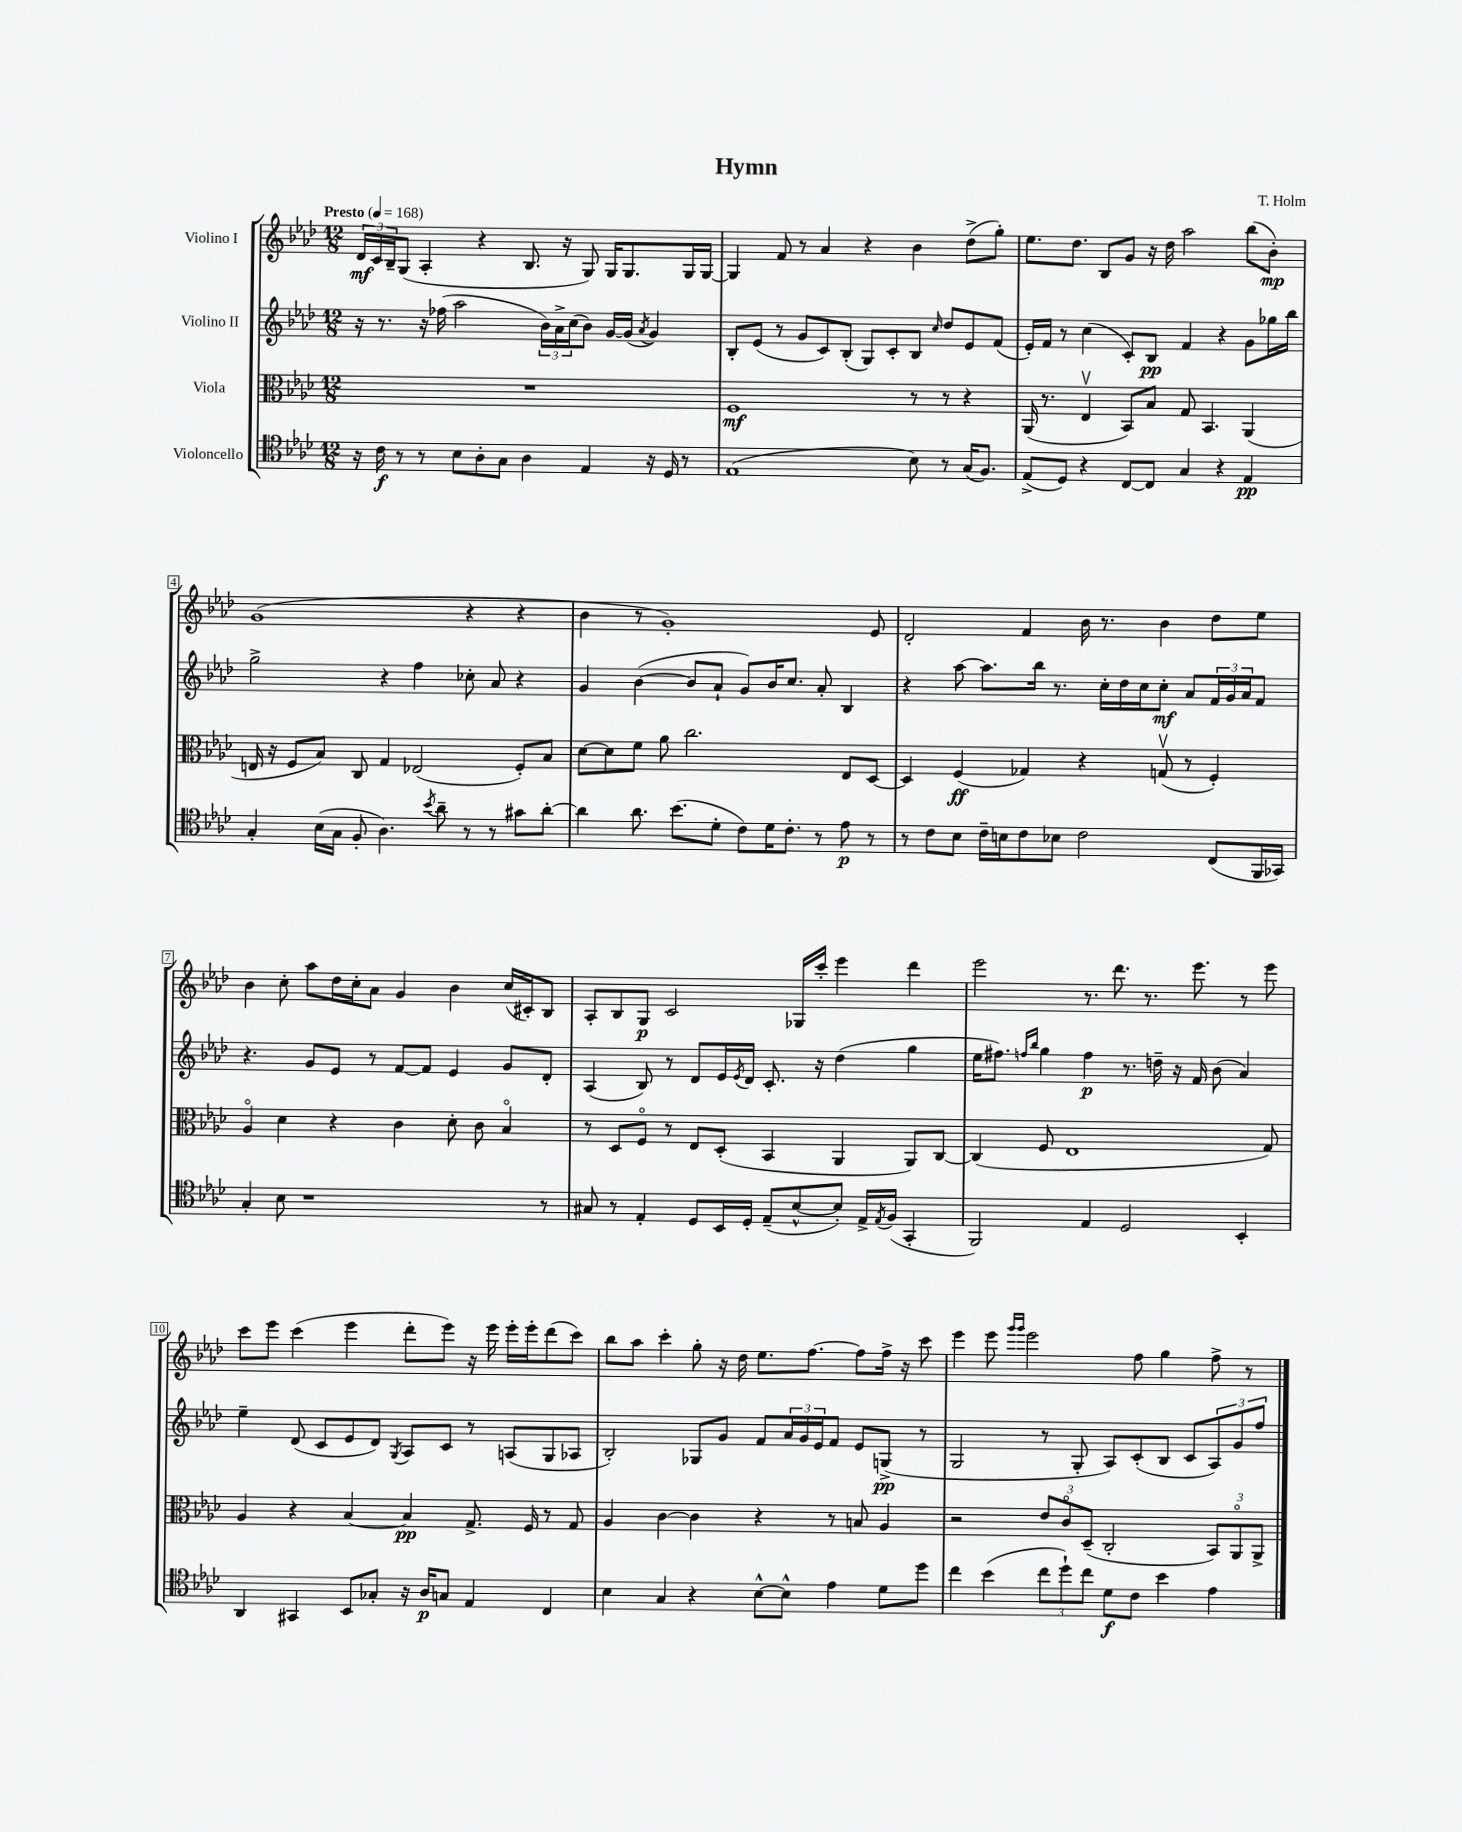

**kern	**kern	**kern	**kern
*staff4	*staff3	*staff2	*staff1
*clefC4	*clefC3	*clefG2	*clefG2
*k[b-e-a-d-]	*k[b-e-a-d-]	*k[b-e-a-d-]	*k[b-e-a-d-]
*M12/8	*M12/8	*M12/8	*M12/8
*MM168	*MM168	*MM168	*MM168
16r	1.r	16r	24d-
.	.	.	24c
16c	.	8.r	.
.	.	.	24B-~
8r	.	.	(8G
8r	.	16r	4A-'
.	.	(16ff-	.
8B-	.	2aa-	.
8A-'	.	.	4r
8G	.	.	.
4A-	.	.	8.B-
.	.	24b-)	.
.	.	24a-^	.
.	.	.	16r
.	.	(24cc	.
4E-	.	8b-)	8G)
.	.	[16g	16G
.	.	(16g]	8.G
.	.	8qa-	.
16r	.	4g)	.
16D-	.	.	.
8r	.	.	16G
.	.	.	[16G
=	=	=	=
(1E-	1F	8B-'	4G]
.	.	(8e-	.
.	.	8r	8f
.	.	8g	8r
.	.	8c)	4a-
.	.	(8B-'	.
.	.	8G)	4r
.	.	8c'	.
8B-)	8r	8B-	4b-
.	.	16qqcc	.
8r	8r	8dd-	.
(16G	4r	8e-	(8dd-^
8.F)	.	.	.
.	.	(8f	8gg')
=	=	=	=
(8E-^	(16AA-	16e-')	8.ee-
.	8.r	16f	.
8D-)	.	8r	.
.	.	.	8.dd-
4r	4E-v	(4cc	.
.	.	.	8B-
[8C	8BB-)	8c')	8g
8C]	8B-	8B-	16r
.	.	.	16dd-
4G	8G	4f	2aa-
.	4.BB-	.	.
4r	.	4r	.
4E-	(4AA-	8g	(8bb-
.	.	16gg-	8b-')
.	.	16bb-	.
=	=	=	=
4G'	16E	2gg^	(1g
.	16r	.	.
.	8F	.	.
(16B-	8B-)	.	.
16G	.	.	.
8F'	8C	.	.
4.A-)	4G	4r	.
.	(2E-	4ff	.
8qb-	.	.	.
8a-~	.	.	.
8r	.	8cc-'	4r
8r	.	8a-	.
8g#	8F')	4r	4r
[8a-'	8B-	.	.
=	=	=	=
4a-]	[8d-	4g	4b-
.	8d-]	.	.
8.a-	8f	([4b-	8r
.	8a-	.	1g')
(8.b-	.	.	.
.	2.cc	8b-]	.
8d-'	.	8a-`	.
8c)	.	8g)	.
16d-	.	16b-	.
8.c'	.	8.cc	.
8r	.	8a-'	.
8e-	8E-	4B-	.
8r	[8D-	.	8e-
=	=	=	=
8r	4D-]	4r	2d-'
8c	.	.	.
8B-	(4F	[8aa-	.
16c~	.	8.aa-]	.
16B	.	.	.
8c	4G-)	.	4f
.	.	16bb-	.
8B-	.	8.r	.
2c	4r	.	16b-
.	.	16cc'	8.r
.	.	16dd-	.
.	.	16cc	.
.	(8Gv	8cc'	4b-
.	8r	8a-	.
(8C	4F')	24f	8dd-
.	.	24g	.
.	.	24a-	.
16FF	.	8f	8ee-
16GG-)	.	.	.
=	=	=	=
4G'	4A-o	4.r	4b-
8B-	4d-	.	8cc'
1r	.	8g	8aa-
.	4r	8e-	16dd-
.	.	.	16cc'
.	.	8r	8a-
.	4c	[8f	4g
.	.	8f]	.
.	8d-'	4e-	4b-
.	8c	.	.
.	4B-o	8g	(16cc
.	.	.	16c#')
8r	.	8d-'	8B-
=	=	=	=
8G#	8r	(4A-	8A-'
8r	8D-	.	8B-
4E-'	8Fo	8B-)	8G
.	8r	8r	2c
8D-	8E-	8d-	.
16BB-	(8D-'	16e-	.
.	.	8qe-	.
16D-'	.	16d-	.
(8E-~	4BB-	8.c'	.
[8B-^^	.	.	16G-
.	.	16r	16ccc'
8B-'])	4AA-	(4dd-	4eee-
16E-^	.	.	.
8qE-	.	.	.
(16F	.	.	.
4GG'	8AA-)	4gg	4ddd-
.	[8C	.	.
=	=	=	=
2FF)	(4C]	16ee-	2eee-
.	.	8.ff#)	.
.	.	16qqff	.
.	.	16qqbb-	.
.	8F	4gg	.
.	1E-	.	.
4E-	.	4ff	8.r
.	.	.	8.ddd-
2D-	.	8.r	.
.	.	.	8.r
.	.	16dd~	.
.	.	16r	.
.	.	16f	8.eee-
.	.	(8b-	.
4BB-'	.	4a-)	8r
.	8G)	.	8eee-
=	=	=	=
4AA-	4A-	4ee-~	8ccc
.	.	.	8eee-
4GG#	4r	(8d-	(4ccc
.	.	8c	.
8BB-	[4B-	8e-	4eee-
8G-'	.	8d-)	.
.	.	8qG	.
16r	4B-]	8A-	8ddd-'
16A-	.	.	.
8G	.	8c	8eee-)
4E-	8.G^	8r	16r
.	.	.	16eee-
.	.	(8A	16eee-'
.	16F	.	16eee-'
4C	8r	8G	(8ddd-
.	8G	8A-	8ccc)
=	=	=	=
4B-	4A-	2B-')	8bb-
.	.	.	8aa-
4G	[4c	.	4ccc'
4r	4c]	8G-	8gg'
.	.	8g	16r
.	.	.	16dd-
[8B-^^	4r	8f	8.ee-
8B-^^]	.	24a-	.
.	.	24g	.
.	.	.	[8.ff
.	.	24e-	.
4e-	8r	8f	.
.	8B	8e-	8ff]
8d-	4A-	(8G^	16ff^
.	.	.	16r
8dd-	.	8r	8ccc
=	=	=	=
4cc	2r	2G	4eee-
(4b-	.	.	8eee-
.	.	.	16qqggg
.	.	.	16qqggg
.	.	.	2eee-
12cc	12e-	8r	.
12dd-`)	12co	.	.
.	.	8G'	.
12cc	(12D-~	.	.
8d-	2C'	8A-)	.
8c	.	(8c'	8ff
4b-	.	8B-	4gg
.	.	8c	.
4e-	12BB-)	12A-)	8ff^
.	12AA-o	12g	.
.	.	.	8r
.	12AA-^	12ff	.
==	==	==	==
*-	*-	*-	*-
